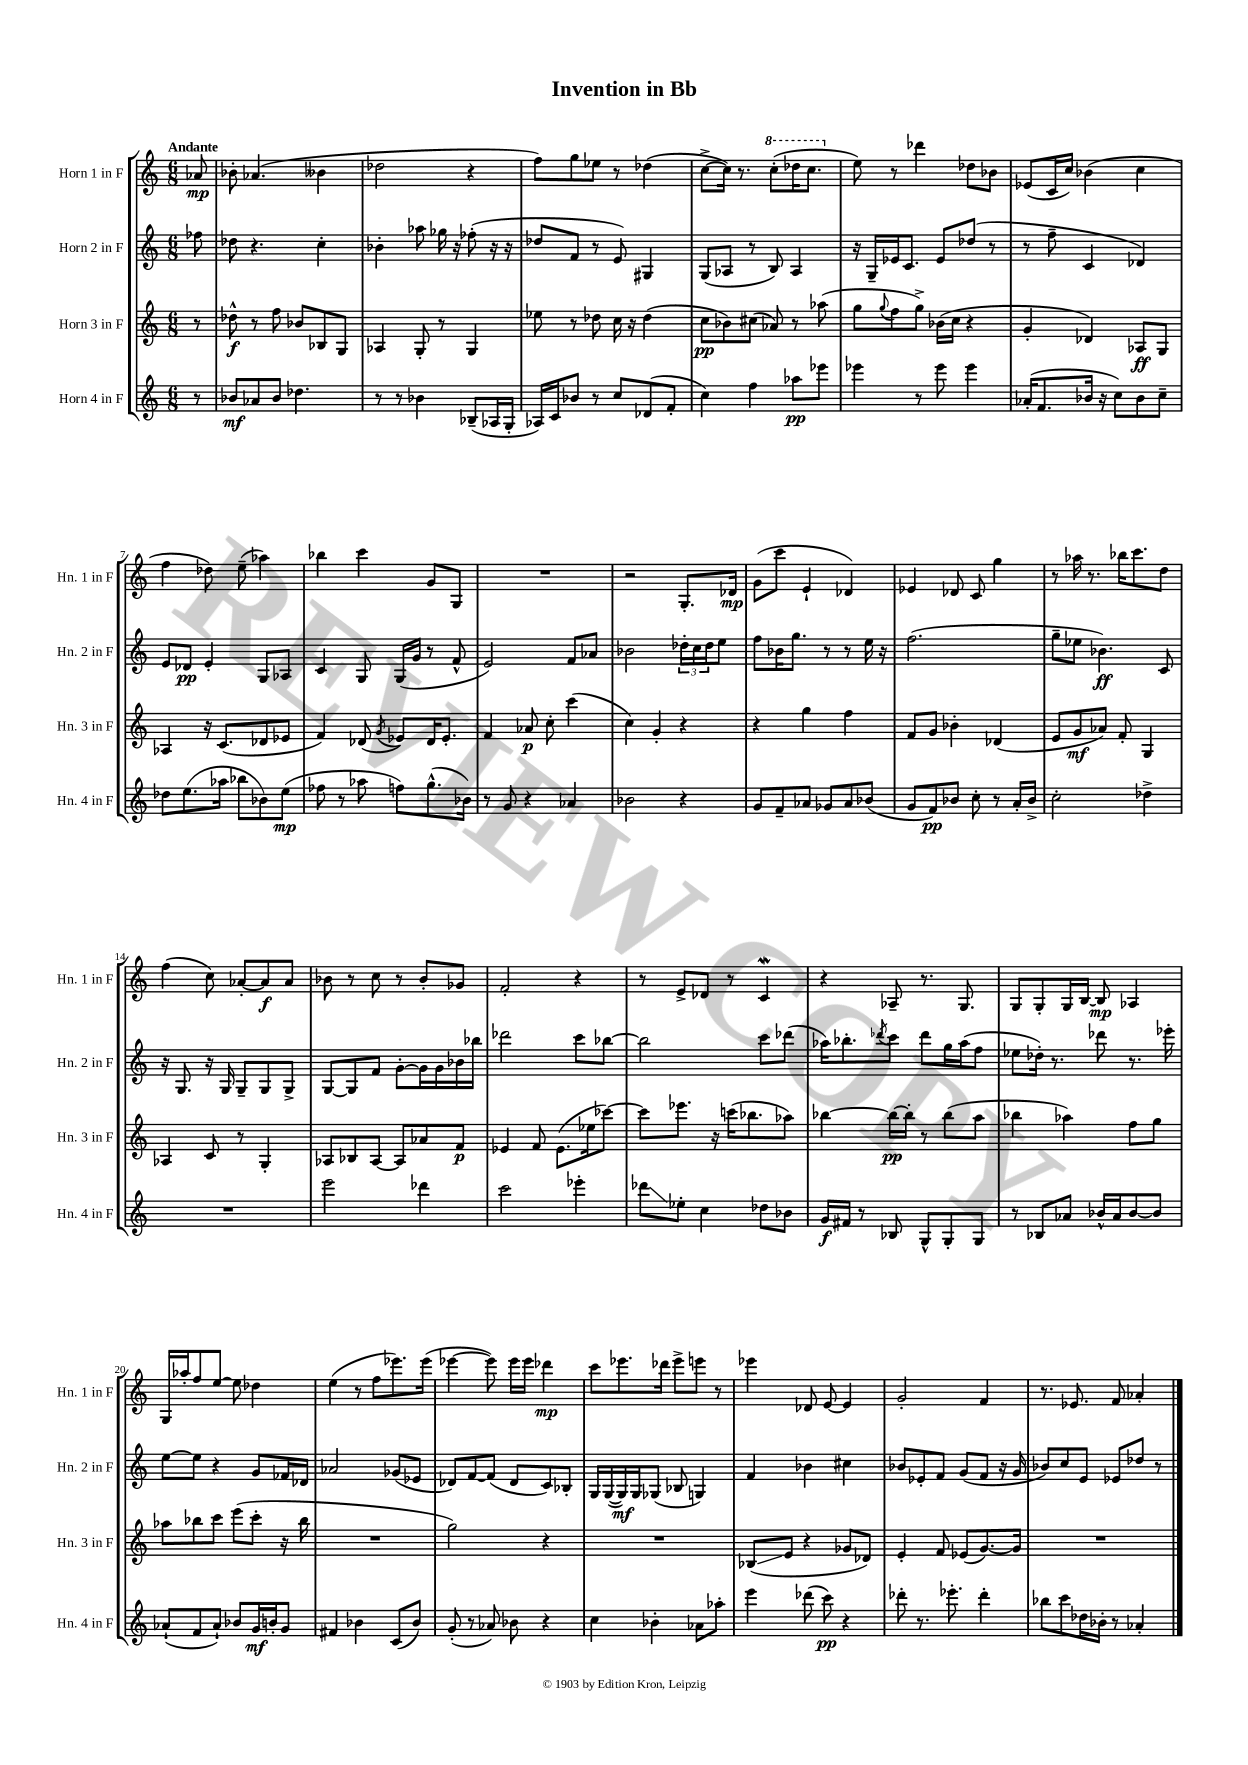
\header { title = "Invention in Bb" }
<<
\new StaffGroup <<
\new Staff = "s0" \with { instrumentName = "Horn 1 in F" shortInstrumentName = "Hn. 1 in F" } {
    \clef treble \key c \major \numericTimeSignature \time 6/8 \partial 8 \tempo "Andante"
    aes'8\mp |
    bes'8-. aes'4.( beses'4 |
    des''2 r4 |
    f''8) g''8 ees''8 r8 des''4( |
    c''8~-> c''16) r8. \ottava #1 c'''8-.( des'''16 c'''8. \ottava #0 |
    e''8) r8 des'''4 des''8 bes'8 |
    ees'8( c'16 c''16) bes'4( c''4 |
    f''4 des''8) e''8--( aes''4) |
    bes''4 c'''4 g'8 g8 |
    R2. |
    r2 g8.-. des'16\mp |
    g'8( c'''8 e'4-! des'4) |
    ees'4 des'8 c'8 g''4 |
    r8 aes''16 r8. bes''16 c'''8. d''8 |
    f''4( c''8) aes'8~-. aes'8\f aes'8 |
    bes'8 r8 c''8 r8 bes'8-. ges'8 |
    f'2-. r4 |
    r8 e'8-> des'8 r8 c'4\mordent |
    r4 aes8-- r8. g8. |
    g8 g8-. g16 b16~ b8\mp aes4 |
    g16 aes''16-. f''8 e''8~ e''8 des''4 |
    e''4( r8 f''8 ees'''8.) ees'''16( |
    ees'''4~ ees'''8) ees'''16 ees'''16 des'''4\mp |
    c'''8 ees'''8. des'''16 ees'''8-> e'''8 r8 |
    ees'''4 des'8 e'8~ e'4 |
    g'2-. f'4 |
    r8. ees'8. f'8 aes'4-. \bar "|." |
}
\new Staff = "s1" \with { instrumentName = "Horn 2 in F" shortInstrumentName = "Hn. 2 in F" } {
    \clef treble \key c \major \numericTimeSignature \time 6/8 \partial 8
    fes''8 |
    des''8 r4. c''4-. |
    bes'4-. aes''8 ges''16 r16 fes''8-.( r16 r16 |
    des''8 f'8 r8 e'8) gis4 |
    g8( aes8 r8 b8) aes4 |
    r16 g16-- ees'16 c'8. ees'8 des''8( r8 |
    r8 f''8-- c'4 des'4) |
    e'8 des'8\pp e'4-. g8 aes8 |
    c'4 g8 g16( g'16 r8 f'8-^ |
    e'2) f'8 aes'8 |
    bes'2 \tuplet 3/2 { des''16-. c''16 des''16 } e''8 |
    f''8 bes'16 g''8. r8 r8 e''16 r16 |
    f''2.( |
    g''8-- ees''8 bes'4.\ff) c'8 |
    r16 g8. r16 g16 g8-- g8 g8-> |
    g8~ g8 f'8 g'8~-. g'16 g'16 bes'16 bes''16 |
    des'''2 c'''8 bes''8~ |
    bes''2 c'''8 des'''8( |
    aes''16) bes''8.-. \acciaccatura { des'''8 } c'''8 des'''8 g''16 aes''16( f''8 |
    ees''8 des''16-.) r8. des'''8 r8. ees'''16-. |
    e''8~ e''8 r4 g'8 fes'16 des'16 |
    aes'2 ges'8( ees'8 |
    des'8) f'8~ f'8( des'8 c'8) bes8-. |
    g16 g16~( g16\mf) g16 ges8( bes8 g4) |
    f'4 bes'4 cis''4 |
    bes'8 ees'8-. f'8 g'8( f'8 r16 g'16 |
    bes'8) c''8 e'8 ees'8 des''8 r8 \bar "|." |
}
\new Staff = "s2" \with { instrumentName = "Horn 3 in F" shortInstrumentName = "Hn. 3 in F" } {
    \clef treble \key c \major \numericTimeSignature \time 6/8 \partial 8
    r8 |
    des''8-^\f r8 f''8 bes'8 bes8 g8 |
    aes4 g8-. r8 g4 |
    ees''8 r8 des''8 c''16 r16 des''4( |
    c''8\pp bes'8) cis''8( aes'8) r8 aes''8( |
    g''8 \appoggiatura { g''8 } f''8 g''8->) bes'16( c''16 r4 |
    g'4-. des'4) aes8\ff g8 |
    aes4 r16 c'8.( des'8 ees'8 |
    f'4) des'8( \acciaccatura { g'8 } ees'8) des'16 ees'8.-. |
    f'4 aes'8\p c''8-. c'''4( |
    c''4) g'4-. r4 |
    r4 g''4 f''4 |
    f'8 g'8 bes'4-. des'4( |
    e'8 g'8\mf aes'8) f'8-. g4 |
    aes4 c'8 r8 g4-. |
    aes8 bes8 aes8~ aes8 aes'8 f'8\p |
    ees'4 f'8 ees'8.( ees''16 ces'''8~) |
    ces'''8 ees'''8. r16 c'''16( bes''8. aes''8) |
    bes''4~ bes''16~\pp bes''16-. r8 bes''8( a''8 |
    bes''4 aes''4) f''8 g''8 |
    aes''8 bes''8 c'''8 e'''8( c'''8-. r16 bes''16 |
    R2. |
    g''2) r4 |
    R2. |
    bes8\glissando( e'8 r4 ges'8 des'8) |
    e'4-. f'8 ees'8( g'8.~) g'16 |
    R2. \bar "|." |
}
\new Staff = "s3" \with { instrumentName = "Horn 4 in F" shortInstrumentName = "Hn. 4 in F" } {
    \clef treble \key c \major \numericTimeSignature \time 6/8 \partial 8
    r8 |
    bes'8\mf aes'8 bes'8 des''4. |
    r8 r8 bes'4 bes8--( aes16 g16-. |
    aes16) c'16 bes'8 r8 c''8 des'8( f'8-. |
    c''4) f''4 aes''8\pp ees'''8 |
    ees'''4 r8 ees'''8 ees'''4 |
    aes'16-.( f'8. bes'16 r16 c''8) bes'8 c''8-- |
    des''8 e''8.( aes''16 bes''8 bes'8) e''8\mp( |
    fes''8 r8 aes''8 f''8) g''8.-^( bes'16) |
    r8 g'8 r4 aes'4 |
    bes'2 r4 |
    g'8 f'8-- aes'8 ges'8 aes'8 bes'8( |
    g'8 f'8\pp) bes'8 c''8-. r8 a'16-. bes'16-> |
    c''2-. des''4-> |
    R2. |
    e'''2 des'''4 |
    c'''2 ees'''4-. |
    des'''8\glissando ees''8-. c''4 des''8 bes'8 |
    g'16\f fis'16 r8 bes8 g8-^ g8-. g8 |
    r8 bes8 aes'8 bes'16-^ aes'16 bes'8~ bes'8 |
    aes'8-!( f'8 aes'8-!) bes'8 g'16\mf b'16-. g'8 |
    fis'4 bes'4 c'8( bes'8) |
    g'8-.( r8 aes'8) bes'8 r4 |
    c''4 bes'4-. aes'8 aes''8-. |
    e'''4 des'''8( c'''8\pp) r4 |
    des'''8-. r8. ees'''8.-. des'''4-. |
    bes''8 c'''8 des''16 bes'16-. r8 aes'4-. \bar "|." |
}
>>
>>
